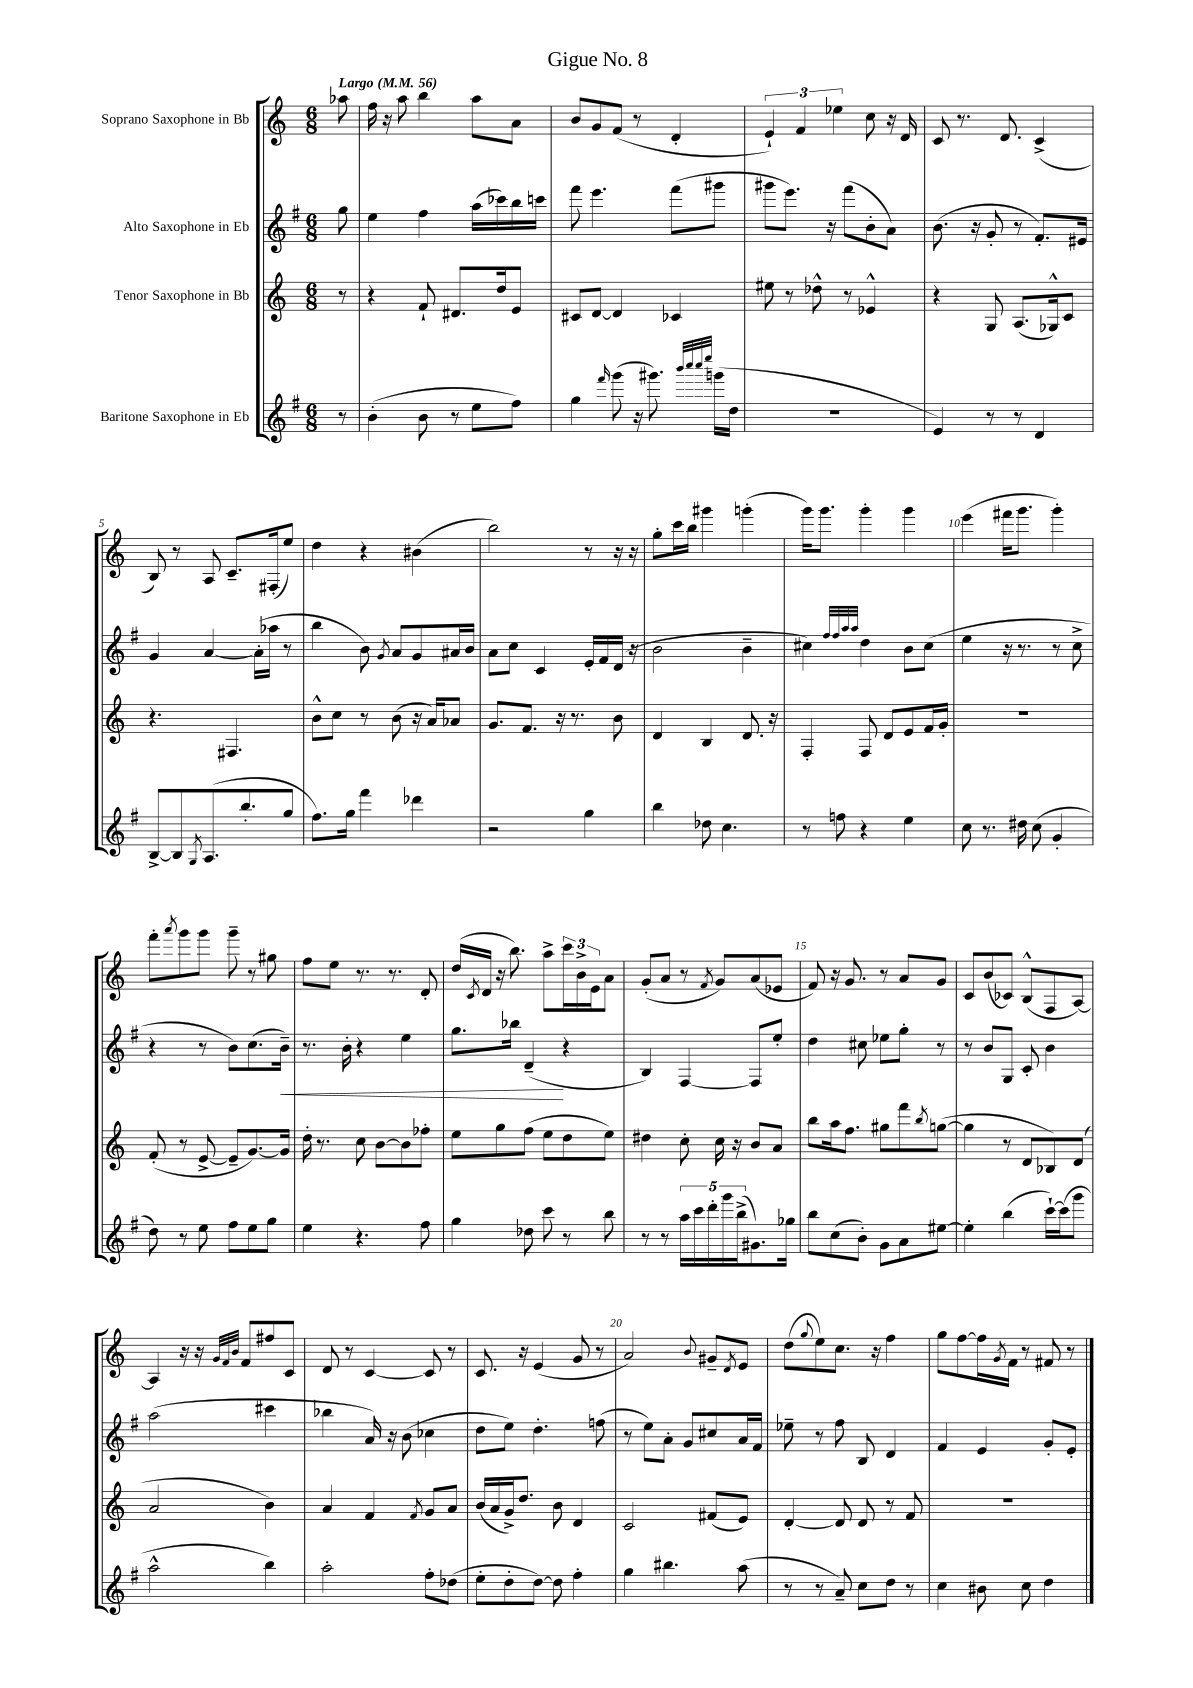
\header { title = "Gigue No. 8" }
<<
\new StaffGroup <<
\new Staff = "s0" \with { instrumentName = "Soprano Saxophone in Bb" } {
    \clef treble \key c \major \numericTimeSignature \time 6/8 \partial 8 \tempo "Largo" 4 = 56
    aes''8 |
    f''16 r16 a''8 b''4 a''8 a'8 |
    b'8 g'8 f'8( r8 d'4-. |
    \tuplet 3/2 { e'4-!) f'4 ees''4 } c''8 r16 d'16 |
    c'8 r8. d'8. c'4->( |
    b8) r8 a8 c'8.-- fis16-.( e''8) |
    d''4 r4 bis'4( |
    b''2) r8 r16 r16 |
    g''8-. c'''16 b''16 gis'''4 g'''4-.( |
    g'''16) g'''8. g'''4-. g'''4 |
    e'''4( fis'''16 g'''8. g'''4-.) |
    f'''8-. \acciaccatura { a'''8 } g'''8 g'''8 g'''8-- r8 gis''8 |
    f''8 e''8 r8. r8. d'8-. |
    d''16( \acciaccatura { c'8 } d'16 r16 b''8.) a''8-> \tuplet 3/2 { c'''16 b'16-> e'16 } a'8 |
    g'8-.( a'8 r8 \acciaccatura { f'8 } g'8) a'8( ees'8 |
    f'8) r16 g'8. r8 a'8 g'8 |
    c'8 b'8( ces'8) b8-^( f8 a8~) |
    a4 r16 r16 \grace { g'32 f'32 b'32 } f'8 fis''8 c'8 |
    d'8 r8 c'4~ c'8 r8 |
    c'8. r16 e'4( g'8 r8 |
    a'2) \appoggiatura { b'8 } gis'8-- \acciaccatura { d'8 } e'8 |
    d''8( \appoggiatura { g''8 } e''8) c''8. r16 f''4 |
    g''8 f''8~ f''16 \acciaccatura { g'8 } f'16 r8 fis'8 r8 \bar "|." |
}
\new Staff = "s1" \with { instrumentName = "Alto Saxophone in Eb" } {
    \clef treble \key g \major \numericTimeSignature \time 6/8 \partial 8
    g''8 |
    e''4 fis''4 a''16( ces'''16) b''16 c'''16 |
    fis'''8 e'''4. fis'''8( gis'''8 |
    gis'''8 e'''8.) r16 fis'''8( b'8-. a'8) |
    b'8.( r16 g'8-. r8 fis'8.-.) eis'16 |
    g'4 a'4~ a'16-.( aes''16 r8 |
    b''4 b'8) \acciaccatura { g'8 } a'8 g'8 ais'16 b'16 |
    a'8 c''8 c'4 e'16-. fis'16 d'16( r16 |
    b'2 b'4-- |
    cis''4) \grace { fis''32 fis''32 a''32 a''32 } d''4 b'8 cis''8( |
    e''4 r16 r8. r8 c''8-> |
    r4 r8 b'8) c''8.( b'16--\<) |
    r8. b'16-. r4 e''4 |
    g''8. bes''16 d'4--\!( r4 |
    b4) fis4~ fis8 e''8-. |
    d''4 cis''8 ees''8 g''8-. r8 |
    r8 b'8 g8 c'8-. b'4 |
    a''2( cis'''4 |
    bes''4 a'16) r16 b'8( ces''4 |
    d''8 e''8) d''4.-. f''8( |
    r8 e''8) a'8-. g'8 cis''8 a'16 fis'16 |
    ees''8-- r8 fis''8 b8 d'4 |
    fis'4 e'4 g'8-. e'8-. \bar "|." |
}
\new Staff = "s2" \with { instrumentName = "Tenor Saxophone in Bb" } {
    \clef treble \key c \major \numericTimeSignature \time 6/8 \partial 8
    r8 |
    r4 f'8-! dis'8. d''16 e'8 |
    cis'8 d'8~ d'4 ces'4 |
    eis''8 r8 des''8-^ r8 ees'4-^ |
    r4 g8 a8.( ges16-^) c'8 |
    r4. fis4. |
    b'8-^ c''8 r8 b'8( r16 a'16) aes'8 |
    g'8. f'8. r16 r8. b'8 |
    d'4 b4 d'8. r16 |
    f4-. f8 d'8 e'8 f'16 g'16-. |
    R2. |
    f'8-.( r8 e'8~-> e'8-- g'8.~) g'16 |
    d''16-. r8. c''8 b'8~ b'8 fes''8-. |
    e''8 g''8 f''8( e''8 d''8 e''8) |
    dis''4 c''8-. c''16 r16 b'8 a'8 |
    b''8 a''16 f''8. gis''8 f'''8 \acciaccatura { b''8 } g''8~( |
    g''4 r8 d'8 bes8) d'8( |
    a'2 b'4) |
    a'4 f'4 \acciaccatura { f'8 } g'8 a'8 |
    b'16( a'16 g'16->) d''8. b'8 d'4 |
    c'2 fis'8( e'8) |
    d'4~-. d'8 d'8 r8 f'8 |
    R2. \bar "|." |
}
\new Staff = "s3" \with { instrumentName = "Baritone Saxophone in Eb" } {
    \clef treble \key g \major \numericTimeSignature \time 6/8 \partial 8
    r8 |
    b'4-.( b'8 r8 e''8 fis''8) |
    g''4 \grace { fis'''16 } g'''8( r16 gis'''8.) \grace { b'''32 c''''32 c''''32 e''''32 } g'''16( d''16 |
    R2. |
    e'4) r8 r8 d'4 |
    b8~-> b8 \acciaccatura { g8 } a8.( b''8.-. g''8 |
    fis''8.) g''16 fis'''4 des'''4 |
    r2 g''4 |
    b''4 des''8 c''4. |
    r8 f''8 r4 e''4 |
    c''8 r8. dis''16 c''8( g'4-. |
    d''8) r8 e''8 fis''8 e''8 g''8 |
    e''4 r4. fis''8 |
    g''4 des''8 c'''8 r8 b''8 |
    r8 r8 \tuplet 5/4 { a''16 c'''16 d'''16-. g'''16 b''16->( } gis'8.) ges''16 |
    b''8 c''8( b'8-.) g'8 a'8 eis''8~ |
    eis''4-. b''4( c'''16~-!) c'''16( g'''8 |
    a''2-^ b''4) |
    a''2-. fis''8-. des''8( |
    e''8-. d''8-. d''8~) d''8 fis''4-. |
    g''4 bis''4. a''8( |
    r8 r8 a'8--) c''8 d''8 r8 |
    c''4 bis'8 c''8 d''4 \bar "|." |
}
>>
>>
\layout { \context { \Score \override BarNumber.break-visibility = ##(#f #t #t) barNumberVisibility = #(every-nth-bar-number-visible 5) } }
